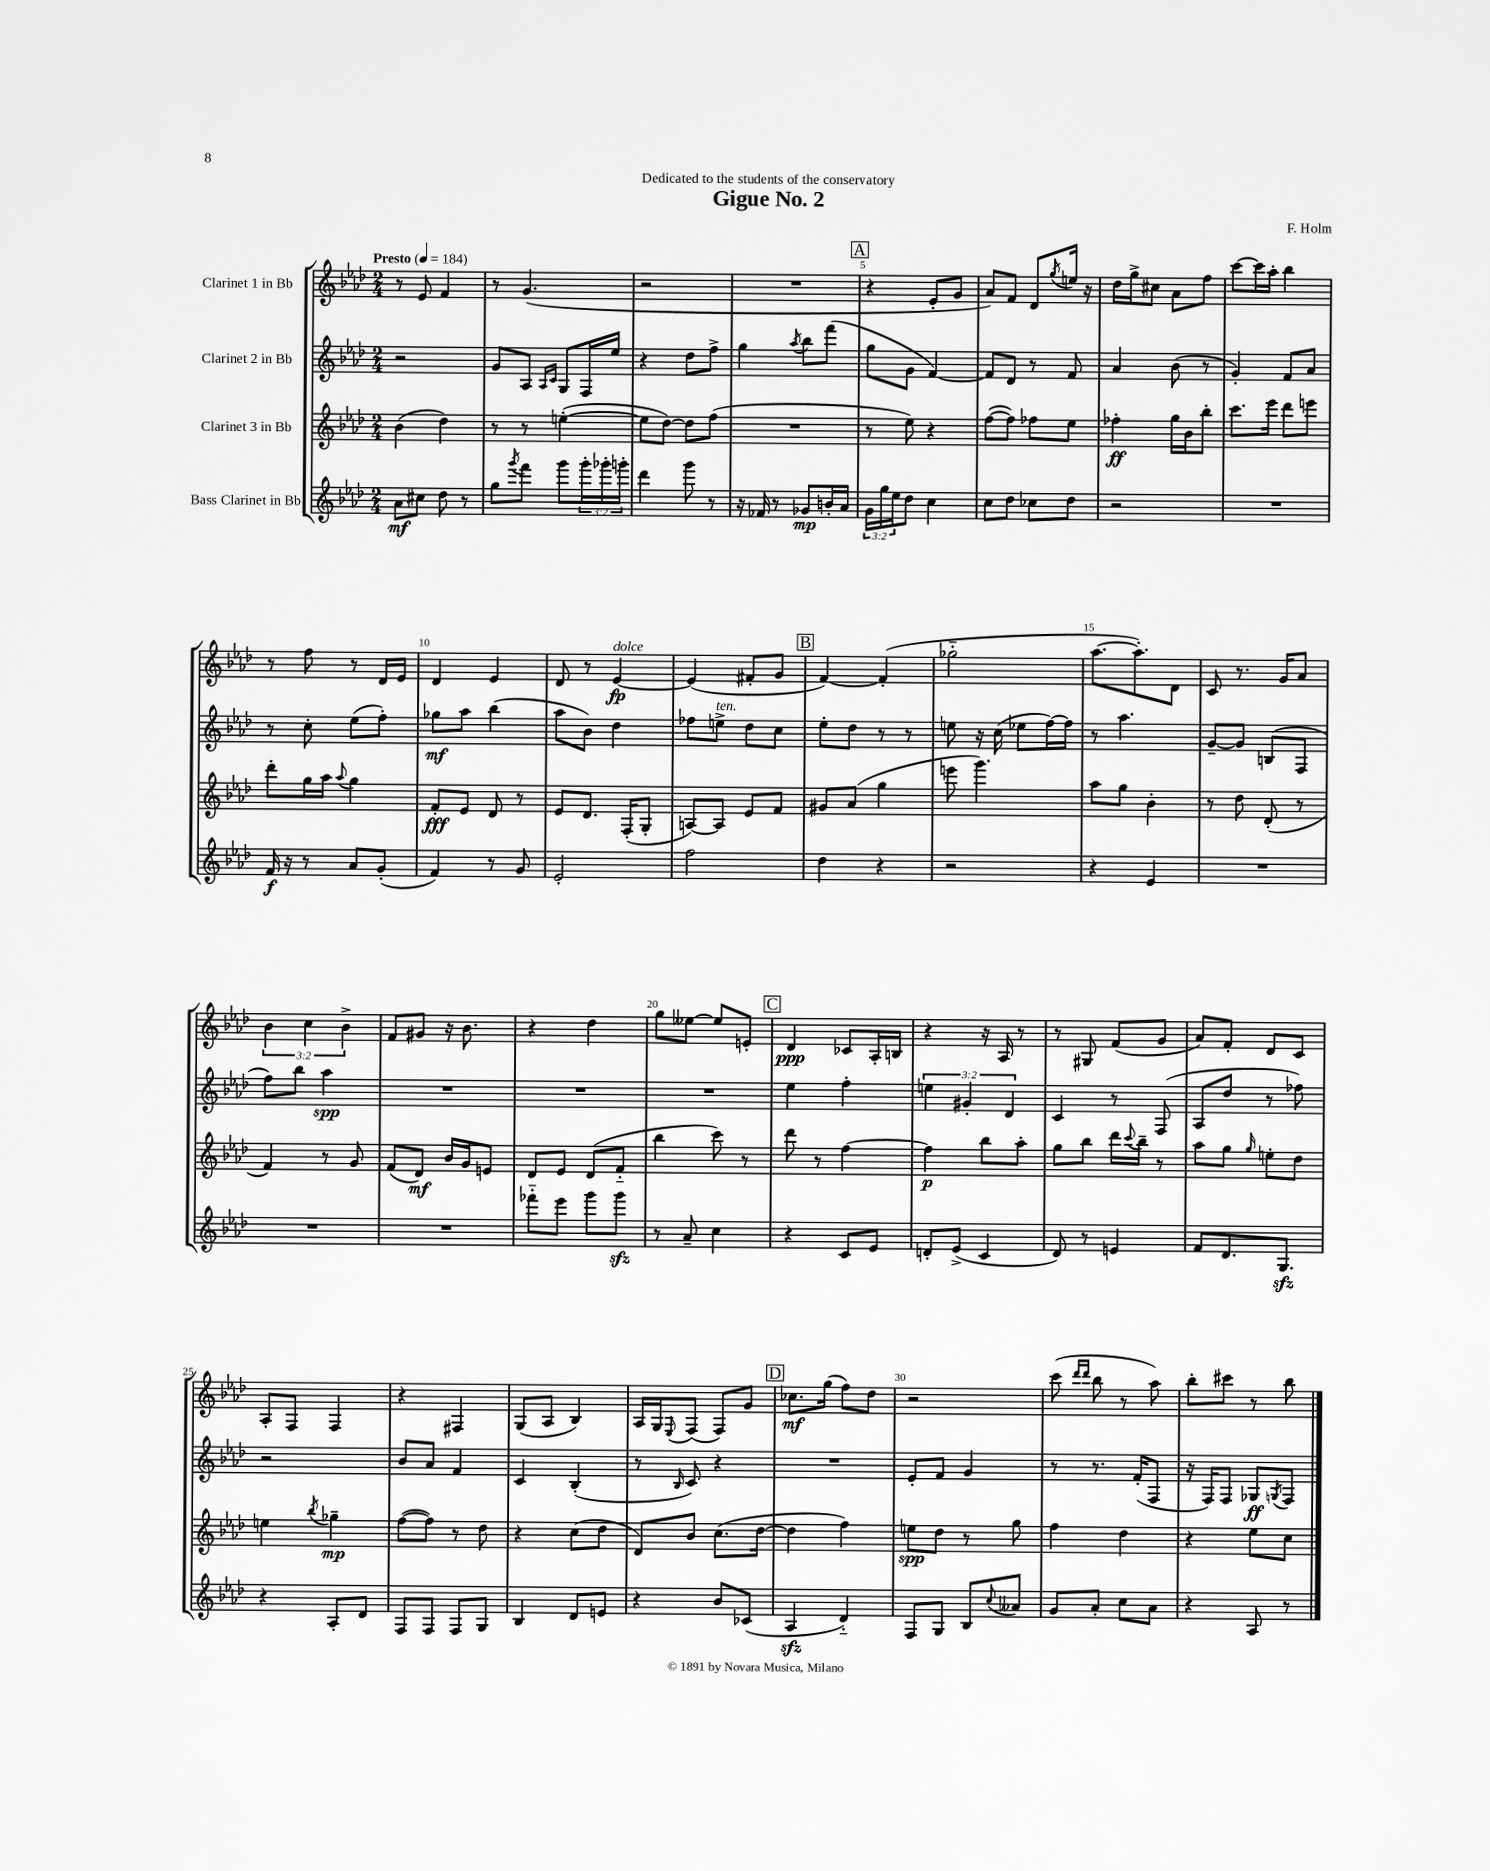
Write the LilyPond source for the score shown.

\header { title = "Gigue No. 2" composer = "F. Holm" dedication = "Dedicated to the students of the conservatory" }
<<
\new StaffGroup <<
\new Staff = "s0" \with { instrumentName = "Clarinet 1 in Bb" } {
    \clef treble \key aes \major \numericTimeSignature \time 2/4 \override Staff.TupletNumber.text = #tuplet-number::calc-fraction-text \tempo "Presto" 4 = 184
    r8 ees'8 f'4 |
    r8 g'4.( |
    r2 |
    R2 |
    \mark \markup { \box "A" } r4 ees'8-. g'8 |
    aes'8) f'8 des'8 \acciaccatura { g''8 } e''16 r16 |
    des''16 g''16-> cis''8 aes'8 f''8 |
    c'''8~ c'''16 aes''16-. bes''4 |
    r8 f''8 r8 des'16 ees'16 |
    des'4 ees'4 |
    des'8 r8 ees'4~\fp^\markup { \italic "dolce" } |
    ees'4( fis'8-. g'8 |
    \mark \markup { \box "B" } f'4~) f'4-.( |
    ges''2-_ |
    aes''8.~ aes''8.-.) des'8 |
    c'8 r8. g'16 aes'8 |
    \tuplet 3/2 { bes'4 c''4 bes'4-> } |
    f'8 gis'8 r16 bes'8. |
    r4 des''4 |
    g''8 eeses''8~ eeses''8 e'8-. |
    \mark \markup { \box "C" } des'4\ppp ces'8 aes16-. b16 |
    r4 r16 aes16 r8 |
    r8 gis8 f'8( g'8 |
    aes'8) f'8-. des'8 c'8 |
    aes8-. f8 f4 |
    r4 fis4 |
    g8( aes8 bes4) |
    aes16 g16 \appoggiatura { ees8 } f8( f8) g'8 |
    \mark \markup { \box "D" } ces''8.\mf g''16( f''8) des''8 |
    r2 |
    c'''8( \grace { des'''16 des'''16 } bes''8 r8 aes''8) |
    bes''8-. cis'''8 r8 bes''8 \bar "|." |
}
\new Staff = "s1" \with { instrumentName = "Clarinet 2 in Bb" } {
    \clef treble \key aes \major \numericTimeSignature \time 2/4 \override Staff.TupletNumber.text = #tuplet-number::calc-fraction-text
    r2 |
    g'8 aes8 \grace { aes16 c'16 } g8 f16 ees''16 |
    r4 des''8 f''8-> |
    g''4 \acciaccatura { aes''8 } bes''8 f'''8( |
    \mark \markup { \box "A" } g''8 g'8 f'4~) |
    f'8 des'8 r8 f'8 |
    aes'4 bes'8( r8 |
    g'4-.) f'8 aes'8 |
    r8 c''8-. ees''8( f''8-.) |
    ges''8\mf aes''8 bes''4( |
    aes''8 bes'8) des''4 |
    fes''8 e''8->^\markup { \italic "ten." } des''8 c''8 |
    \mark \markup { \box "B" } ees''8-. des''8 r8 r8 |
    e''8 r16 c''16( ees''8 f''16~) f''16 |
    r8 aes''4. |
    g'8~-- g'8 b8( f8 |
    f''8) bes''8 aes''4\spp |
    R2 |
    R2 |
    R2 |
    \mark \markup { \box "C" } ees''4 f''4-. |
    \tuplet 3/2 { e''4 gis'4-. des'4 } |
    c'4 r8 f8( |
    aes8 des''8 r8 fes''8) |
    r2 |
    bes'8 aes'8 f'4 |
    c'4 bes4-.( |
    r8 \grace { bes16 } c'8) r4 |
    \mark \markup { \box "D" } R2 |
    ees'8-. f'8 g'4 |
    r8 r8. f'16-.( f8 |
    r16 f16) f8 ges8\ff \acciaccatura { g8 } f8 \bar "|." |
}
\new Staff = "s2" \with { instrumentName = "Clarinet 3 in Bb" } {
    \clef treble \key aes \major \numericTimeSignature \time 2/4
    bes'4( des''4) |
    r8 r8 e''4~-.( |
    e''8 des''8~) des''8 f''8( |
    R2 |
    \mark \markup { \box "A" } r8 ees''8) r4 |
    f''8~( f''8) fes''8 ees''8 |
    fes''4-.\ff g''16 bes'16 bes''8-. |
    c'''8. ees'''16 des'''8 e'''8 |
    des'''8-. g''16 aes''16 \appoggiatura { aes''8 } g''4 |
    f'8-.\fff ees'8 des'8 r8 |
    ees'8 des'8. f16-.( g8-. |
    a8~) a8 ees'8 f'8 |
    \mark \markup { \box "B" } gis'8 aes'8( g''4 |
    e'''8 g'''4.) |
    aes''8 g''8 bes'4-. |
    r8 des''8 des'8-.( r8 |
    f'4) r8 g'8 |
    f'8( des'8\mf) bes'16 g'16 e'8 |
    des'8 ees'8 des'8( f'8-_ |
    bes''4 c'''8) r8 |
    \mark \markup { \box "C" } des'''8 r8 f''4~ |
    f''4\p bes''8 aes''8-. |
    g''8 bes''8 des'''16 \appoggiatura { c'''8 } bes''16-- r8 |
    aes''8 g''8 \grace { g''16 } e''8-. des''8 |
    e''4 \acciaccatura { bes''8 } ges''4--\mp |
    f''8~( f''8) r8 des''8 |
    r4 c''8( des''8 |
    des'8) bes'8 c''8.( des''16~ |
    \mark \markup { \box "D" } des''4 f''4) |
    e''8\spp des''8 r8 g''8 |
    f''4 des''4 |
    r4 ees''8 c''8 \bar "|." |
}
\new Staff = "s3" \with { instrumentName = "Bass Clarinet in Bb" } {
    \clef treble \key aes \major \numericTimeSignature \time 2/4 \override Staff.TupletNumber.text = #tuplet-number::calc-fraction-text
    aes'8\mf cis''8 des''8 r8 |
    g''8 \acciaccatura { g'''8 } f'''8 g'''8 \tuplet 3/2 { g'''16-. ges'''16-. g'''16-. } |
    des'''4 g'''8 r8 |
    r16 fes'16 r8 ges'8\mp b'16-. aes'16 |
    \mark \markup { \box "A" } \tuplet 3/2 { g'16 g''16 ees''16 } des''8 c''4 |
    c''8 des''8 ces''8 des''8 |
    r2 |
    R2 |
    f'16\f r16 r8 aes'8 g'8-.( |
    f'4) r8 g'8 |
    ees'2-. |
    f''2 |
    \mark \markup { \box "B" } des''4 r4 |
    r2 |
    r4 ees'4 |
    R2 |
    R2 |
    R2 |
    fes'''8-_ ees'''8 g'''8 g'''8\sfz |
    r8 aes'8-- c''4 |
    \mark \markup { \box "C" } r4 c'8 ees'8 |
    d'8-. ees'8->( c'4 |
    des'8) r8 e'4 |
    f'8 des'8. g8.\sfz |
    r4 aes8-. des'8 |
    f8 f8 f8 g8 |
    bes4 des'8 e'8 |
    r4 bes'8 ces'8( |
    \mark \markup { \box "D" } aes4\sfz des'4-_) |
    f8 g8 bes8 \appoggiatura { c''8 } aeses'8 |
    g'8 aes'8-. c''8 aes'8 |
    r4 aes8 r8 \bar "|." |
}
>>
>>
\layout { \context { \Score \override BarNumber.break-visibility = ##(#f #t #t) barNumberVisibility = #(every-nth-bar-number-visible 5) } }
